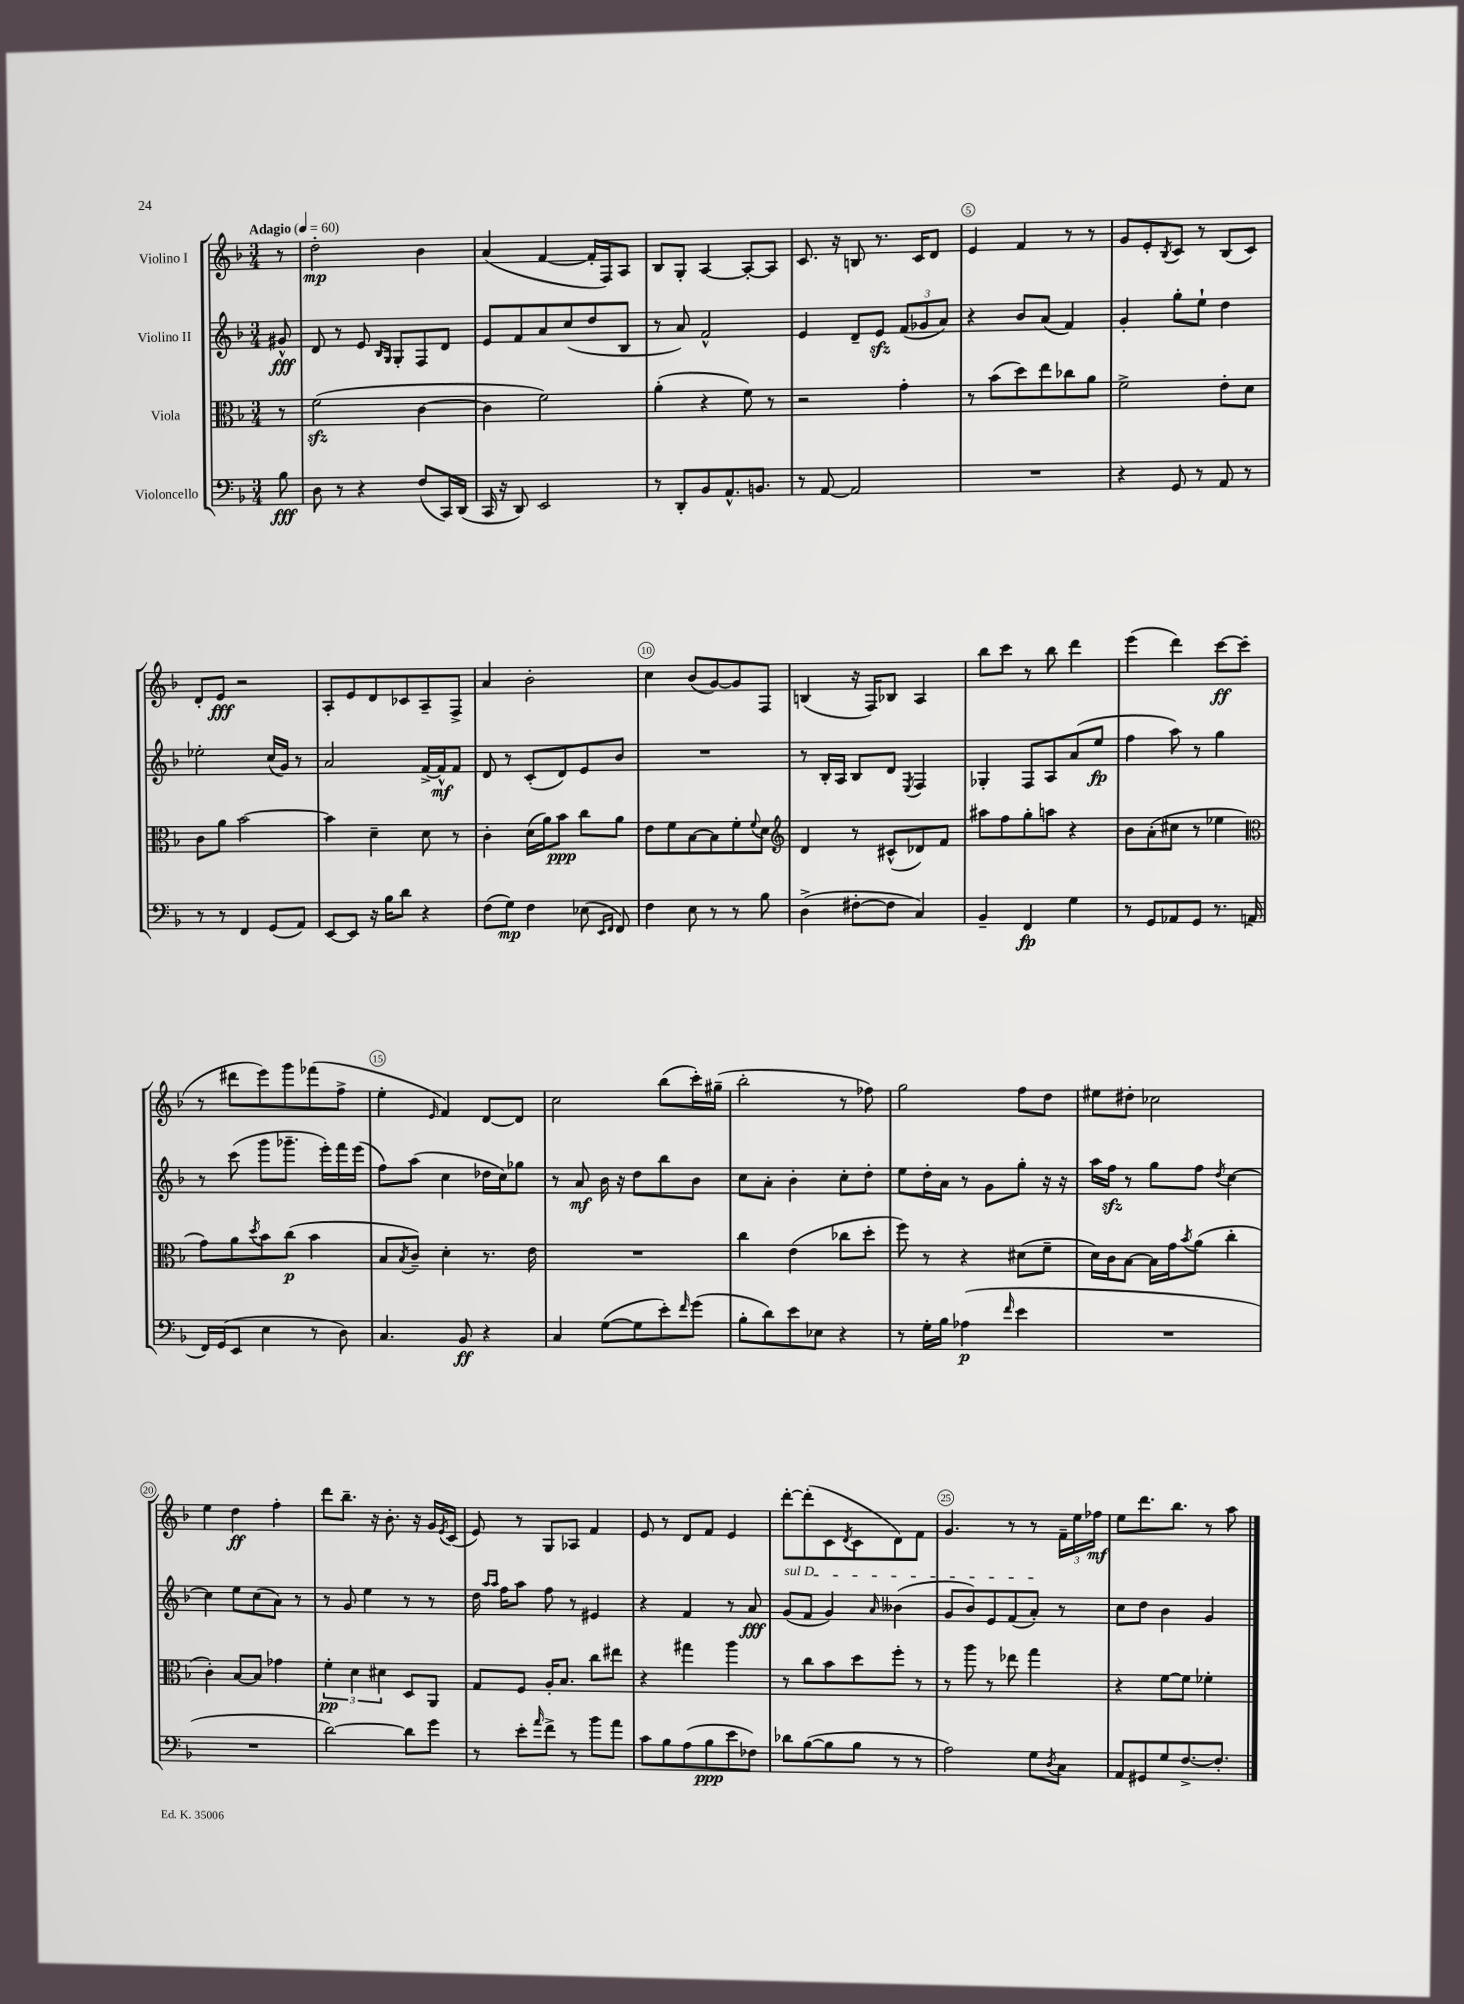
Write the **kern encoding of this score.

**kern	**dynam	**kern	**dynam	**kern	**dynam	**kern	**dynam
*part4	*part4	*part3	*part3	*part2	*part2	*part1	*part1
*staff4	*staff4	*staff3	*staff3	*staff2	*staff2	*staff1	*staff1
*I"Violoncello	*	*I"Viola	*	*I"Violino II	*	*I"Violino I	*
*clefF4	*	*clefC3	*	*clefG2	*	*clefG2	*
*k[b-]	*	*k[b-]	*	*k[b-]	*	*k[b-]	*
*M3/4	*	*M3/4	*	*M3/4	*	*M3/4	*
*MM60	*	*MM60	*	*MM60	*	*MM60	*
=	=	=	=	=	=	=	=
!	!	!	!	!	!	!LO:TX:a:B:t=Adagio	!
8B-\	fff	8r	.	8g#X^^/	fff	8r	.
=1	=1	=1	=1	=1	=1	=1	=1
8D\	.	(2fzz\	.	8d/	.	2dd'\	mp
8r	.	.	.	8r	.	.	.
4r	.	.	.	8e/	.	.	.
.	.	.	.	16qqB-/LL	.	.	.
.	.	.	.	16qqG/JJ	.	.	.
.	.	.	.	8G'/L	.	.	.
(8F/L	.	[4c\	.	8F/	.	4b-\	.
16CC/L)	.	.	.	8d/J	.	.	.
(16DD/JJ	.	.	.	.	.	.	.
=2	=2	=2	=2	=2	=2	=2	=2
16CC/	.	4c\]	.	8e/L	.	(4a/	.
16r	.	.	.	.	.	.	.
8DD/)	.	.	.	8f/	.	.	.
2EE/	.	2f\)	.	8a/	.	[4f/	.
.	.	.	.	(8cc/	.	.	.
.	.	.	.	8dd/	.	16f'/LL]	.
.	.	.	.	.	.	16F/J)	.
.	.	.	.	8B-/J	.	8A/J	.
=3	=3	=3	=3	=3	=3	=3	=3
8r	.	(4a'\	.	8r	.	8B-/L	.
8DD'/L	.	.	.	8a/)	.	8G'/J	.
8BB-/	.	4r	.	2f^^/	.	[4A/	.
8.AA^^/	.	.	.	.	.	.	.
.	.	8f\)	.	.	.	8A'/L_	.
8.BBn/J	.	.	.	.	.	.	.
.	.	8r	.	.	.	8A/J]	.
=4	=4	=4	=4	=4	=4	=4	=4
8r	.	2r	.	4e/	.	8.c/	.
[8AA/	.	.	.	.	.	.	.
.	.	.	.	.	.	16r	.
2AA/]	.	.	.	8d~/L	.	8Bn/	.
.	.	.	.	8ezz/J	.	8.r	.
.	.	4g'\	.	(12f/L	.	.	.
.	.	.	.	.	.	16c/KL	.
.	.	.	.	12g-X/	.	.	.
.	.	.	.	.	.	8d/J	.
.	.	.	.	12a/J)	.	.	.
=5	=5	=5	=5	=5	=5	=5	=5
2.r	.	8r	.	4r	.	4e/	.
.	.	(8b-\L	.	.	.	.	.
.	.	8dd\)	.	8b-/L	.	4f/	.
.	.	8ee\	.	(8a/J	.	.	.
.	.	8cc-X\	.	4f/)	.	8r	.
.	.	8a\J	.	.	.	8r	.
=6	=6	=6	=6	=6	=6	=6	=6
4r	.	2f^\	.	4g'/	.	8g/L	.
.	.	.	.	.	.	8e'/	.
.	.	.	.	.	.	8qB-/	.
8GG/	.	.	.	8gg'\L	.	8c/J	.
8r	.	.	.	8ee`\J	.	8r	.
8AA/	.	8e'\L	.	4dd\	.	(8B-/L	.
8r	.	8d\J	.	.	.	8c/J)	.
!!LO:LB:g=z
=7	=7	=7	=7	=7	=7	=7	=7
8r	.	8c\L	.	2ee-X'\	.	8d'/L	.
8r	.	8a\J	.	.	.	8e/J	fff
4FF/	.	[2b-\	.	.	.	2r	.
(8GG/L	.	.	.	(16cc/LL	.	.	.
.	.	.	.	16g/JJ)	.	.	.
8AA/J)	.	.	.	8r	.	.	.
=8	=8	=8	=8	=8	=8	=8	=8
[8EE/L	.	4b-\]	.	2a/	.	8A'/L	.
8EE/J]	.	.	.	.	.	8e/	.
16r	.	4d~\	.	.	.	8d/	.
16B-\KL	.	.	.	.	.	.	.
8d\J	.	.	.	.	.	8c-X/	.
4r	.	8d\	.	[16f^/LL	.	8A~/	.
.	.	.	.	16f^^/J]	mf	.	.
.	.	8r	.	8f/J	.	8F^/J	.
=9	=9	=9	=9	=9	=9	=9	=9
(8F\L	.	4c'\	.	8d/	.	4a/	.
8G\J)	mp	.	.	8r	.	.	.
4F\	.	(16d\LL	.	(8c'/L	.	2b-'\	.
.	.	16a\J)	.	.	.	.	.
.	.	8b-\J	ppp	8d/)	.	.	.
(8E-X\	.	8cc\L	.	8e/	.	.	.
16qqEE/LL	.	.	.	.	.	.	.
16qqFF/JJ	.	.	.	.	.	.	.
8FF/)	.	8a\J	.	8b-/J	.	.	.
=10	=10	=10	=10	=10	=10	=10	=10
4F\	.	8e\L	.	2.r	.	4cc\	.
.	.	8f\	.	.	.	.	.
8E\	.	[8B-\	.	.	.	(8b-/L	.
8r	.	8B-\]	.	.	.	[8g/)	.
8r	.	8f'\	.	.	.	8g/]	.
.	.	8qqf/	.	.	.	.	.
8B-\	.	8d\J	.	.	.	8F/J	.
=11	=11	=11	=11	=11	=11	=11	=11
*	*	*clefG2	*	*	*	*	*
(4D^\	.	4d/	.	8r	.	(4Bn/	.
.	.	.	.	16B-'/LL	.	.	.
.	.	.	.	16A/JJ	.	.	.
[8F#X'\L	.	8r	.	8B-/L	.	16r	.
.	.	.	.	.	.	16F/KL)	.
8F#\J]	.	(8c#X^^/L	.	8d/J	.	8B-X/J	.
.	.	.	.	8qE/	.	.	.
4C/)	.	8d-X/)	.	4F/	.	4A/	.
.	.	8f/J	.	.	.	.	.
=12	=12	=12	=12	=12	=12	=12	=12
4BB-~/	.	8aa#X\L	.	4G-X'/	.	8bb-\L	.
.	.	8ff\	.	.	.	8ccc\J	.
4FF/	fp	8gg'\	.	8F/L	.	8r	.
.	.	8aan\J	.	8A/	.	8bb-\	.
4G\	.	4r	.	(8a/	.	4ddd\	.
.	.	.	.	8ee/J	fp	.	.
=13	=13	=13	=13	=13	=13	=13	=13
8r	.	8b-\L	.	4ff\	.	(4eee\	.
8GG/L	.	(8a'\	.	.	.	.	.
8AA-X/	.	8cc#X\J	.	8aa\)	.	4ddd\)	.
8GG/J	.	8r	.	8r	.	.	.
8.r	.	4ee-X\	.	4gg\	.	[8ccc\L	ff
.	.	.	.	.	.	(8ccc\J]	.
(16AAn/	.	.	.	.	.	.	.
!!LO:LB:g=z
=14	=14	=14	=14	=14	=14	=14	=14
*	*	*clefC3	*	*	*	*	*
16FF/LL)	.	8g\L)	.	8r	.	8r	.
(16GG/J	.	.	.	.	.	.	.
8EE/J	.	8a\	.	(8ccc\	.	8ddd#X\L	.
.	.	8qdd/	.	.	.	.	.
4E\	.	8b-\	.	8ggg\L	.	8eee\)	.
.	.	(8cc\J	p	8.ggg-X~\J	.	8ggg\	.
8r	.	4b-\	.	.	.	(8fff-X\	.
.	.	.	.	16eee'\LL)	.	.	.
8D\)	.	.	.	16fff\	.	8ff^\J	.
.	.	.	.	(16eee\JJ	.	.	.
=15	=15	=15	=15	=15	=15	=15	=15
4.C/	.	8B-/L	.	8ff\L)	.	4ee'\	.
.	.	8qB-/	.	.	.	.	.
.	.	8c~/J)	.	(8aa\J	.	.	.
.	.	.	.	.	.	16qqe/	.
.	.	4d'\	.	4cc\	.	4f/)	.
8BB-/	ff	.	.	.	.	.	.
4r	.	8.r	.	16dd-X\LL	.	[8d/L	.
.	.	.	.	16cc\J)	.	.	.
.	.	.	.	8gg-X\J	.	8d/J]	.
.	.	16e\	.	.	.	.	.
=16	=16	=16	=16	=16	=16	=16	=16
4C/	.	2.r	.	8r	.	2cc\	.
.	.	.	.	8a/	mf	.	.
([8G\L	.	.	.	16b-\	.	.	.
.	.	.	.	16r	.	.	.
8G\]	.	.	.	8dd\L	.	.	.
8e'\)	.	.	.	8bb-\	.	(8bb-\L	.
16qqf/	.	.	.	.	.	.	.
(8g\J	.	.	.	8b-\J	.	16ccc'\L)	.
.	.	.	.	.	.	(16gg#X~\JJ	.
=17	=17	=17	=17	=17	=17	=17	=17
8B-'\L	.	4cc\	.	8cc\L	.	2bb-'\	.
8d\)	.	.	.	8a'\J	.	.	.
8e\	.	(4e\	.	4b-'\	.	.	.
8E-X\J	.	.	.	.	.	.	.
4r	.	8cc-X\L	.	8cc'\L	.	8r	.
.	.	8dd'\J	.	8dd'\J	.	8ff-X\)	.
=18	=18	=18	=18	=18	=18	=18	=18
8r	.	8ff\)	.	8ee\L	.	2gg\	.
16G'\LL	.	8r	.	16dd'\L	.	.	.
16B-\JJ	.	.	.	16a\JJ	.	.	.
(4A-X\	p	4r	.	8r	.	.	.
.	.	.	.	8g\L	.	.	.
16qqf/	.	.	.	.	.	.	.
4e\	.	(8d#X\L	.	8gg'\J	.	8ff\L	.
.	.	8f~\J	.	16r	.	8dd\J	.
.	.	.	.	16r	.	.	.
=19	=19	=19	=19	=19	=19	=19	=19
2.r	.	16d\LL)	.	16aa\LL	.	8ee#X\L	.
.	.	16c\J	.	16ffzz\JJ	.	.	.
.	.	[8B-\J	.	8r	.	8dd#X'\J	.
.	.	16B-\LL]	.	8gg\L	.	2cc-X\	.
.	.	16g\J	.	.	.	.	.
.	.	8qb-/	.	.	.	.	.
.	.	(8a\J	.	8ff\J	.	.	.
.	.	.	.	8qdd/	.	.	.
.	.	4cc'\	.	[4cc\	.	.	.
!!LO:LB:g=z
=20	=20	=20	=20	=20	=20	=20	=20
2.r	.	4c'\)	.	4cc\]	.	4ee\	.
.	.	[8B-/L	.	8ee\L	.	4dd\	ff
.	.	8B-/J]	.	(8cc\	.	.	.
.	.	4g-X\	.	8a\J)	.	4ff'\	.
.	.	.	.	8r	.	.	.
=21	=21	=21	=21	=21	=21	=21	=21
[2d\)	.	6f'\	pp	8r	.	8ddd\L	.
.	.	.	.	8g/	.	8.bb-~\J	.
.	.	6d\	.	.	.	.	.
.	.	.	.	4ee\	.	.	.
.	.	.	.	.	.	16r	.
.	.	6d#X\	.	.	.	.	.
.	.	.	.	.	.	8.b-'\	.
8d\L]	.	8D/L	.	8r	.	.	.
.	.	.	.	.	.	16r	.
8g\J	.	8AA/J	.	8r	.	16g/LL	.
.	.	.	.	.	.	8qe/	.
.	.	.	.	.	.	(16c/JJ	.
=22	=22	=22	=22	=22	=22	=22	=22
8r	.	8G/L	.	16dd\	.	8e/)	.
.	.	.	.	16qqaa/LL	.	.	.
.	.	.	.	16qqaa/JJ	.	.	.
.	.	.	.	16ff\KL	.	.	.
8e'\L	.	8F/J	.	8aa\J	.	8r	.
16qqa/	.	.	.	.	.	.	.
8f^\J	.	16A'/KL	.	8ff\	.	8G/L	.
.	.	8.B-/J	.	.	.	.	.
8r	.	.	.	8r	.	8A-X/J	.
8b-\L	.	8cc\L	.	4e#X/	.	4f/	.
8a\J	.	8ee#X\J	.	.	.	.	.
=23	=23	=23	=23	=23	=23	=23	=23
8c\L	.	4r	.	4r	.	8e/	.
8B-\	.	.	.	.	.	8r	.
(8A\	.	4gg#X\	.	4f/	.	8d/L	.
8B-\	ppp	.	.	.	.	8f/J	.
8e\	.	4aa\	.	8r	.	4e/	.
8F-X\J)	.	.	.	8a/	fff	.	.
=24	=24	=24	=24	=24	=24	=24	=24
!	!	!	!	!LO:TX:a:i:t=sul D	!	!	!
8d-X\L	.	8r	.	(8g/L	.	[8ddd'\L	.
([8B-\	.	8cc\L	.	8f/J	.	(8ddd'\]	.
8B-\]	.	8b-\	.	4g/)	.	8c\	.
.	.	.	.	.	.	8qd/	.
8B-\J	.	8dd\	.	.	.	8c\	.
.	.	.	.	16qqa/	.	.	.
8r	.	8ff'\J	.	(4b--X\	.	8d\)	.
8r	.	8r	.	.	.	8f\J	.
=25	=25	=25	=25	=25	=25	=25	=25
2A\)	.	8r	.	8g/L	.	4.g/	.
.	.	8aa\	.	8b-/)	.	.	.
.	.	8r	.	8e/	.	.	.
.	.	8ee-X\	.	(8f/	.	8r	.
8G\L	.	4gg\	.	8a'/J)	.	8r	.
8qD/	.	.	.	.	.	.	.
8C\J	.	.	.	8r	.	24f~\LL	.
.	.	.	.	.	.	24ee\	.
.	.	.	.	.	.	24ff-X\JJ	mf
=26	=26	=26	=26	=26	=26	=26	=26
8AA/L	.	4r	.	8cc\L	.	8ee\L	.
8GG#X/	.	.	.	8dd\J	.	8.ddd\	.
8G/	.	[8f\L	.	4b-\	.	.	.
.	.	.	.	.	.	8.bb-\J	.
[8.F^/	.	8f\J]	.	.	.	.	.
.	.	4f-X'\	.	4g/	.	8r	.
8.F'/J]	.	.	.	.	.	.	.
.	.	.	.	.	.	8aa\	.
==	==	==	==	==	==	==	==
*-	*-	*-	*-	*-	*-	*-	*-
